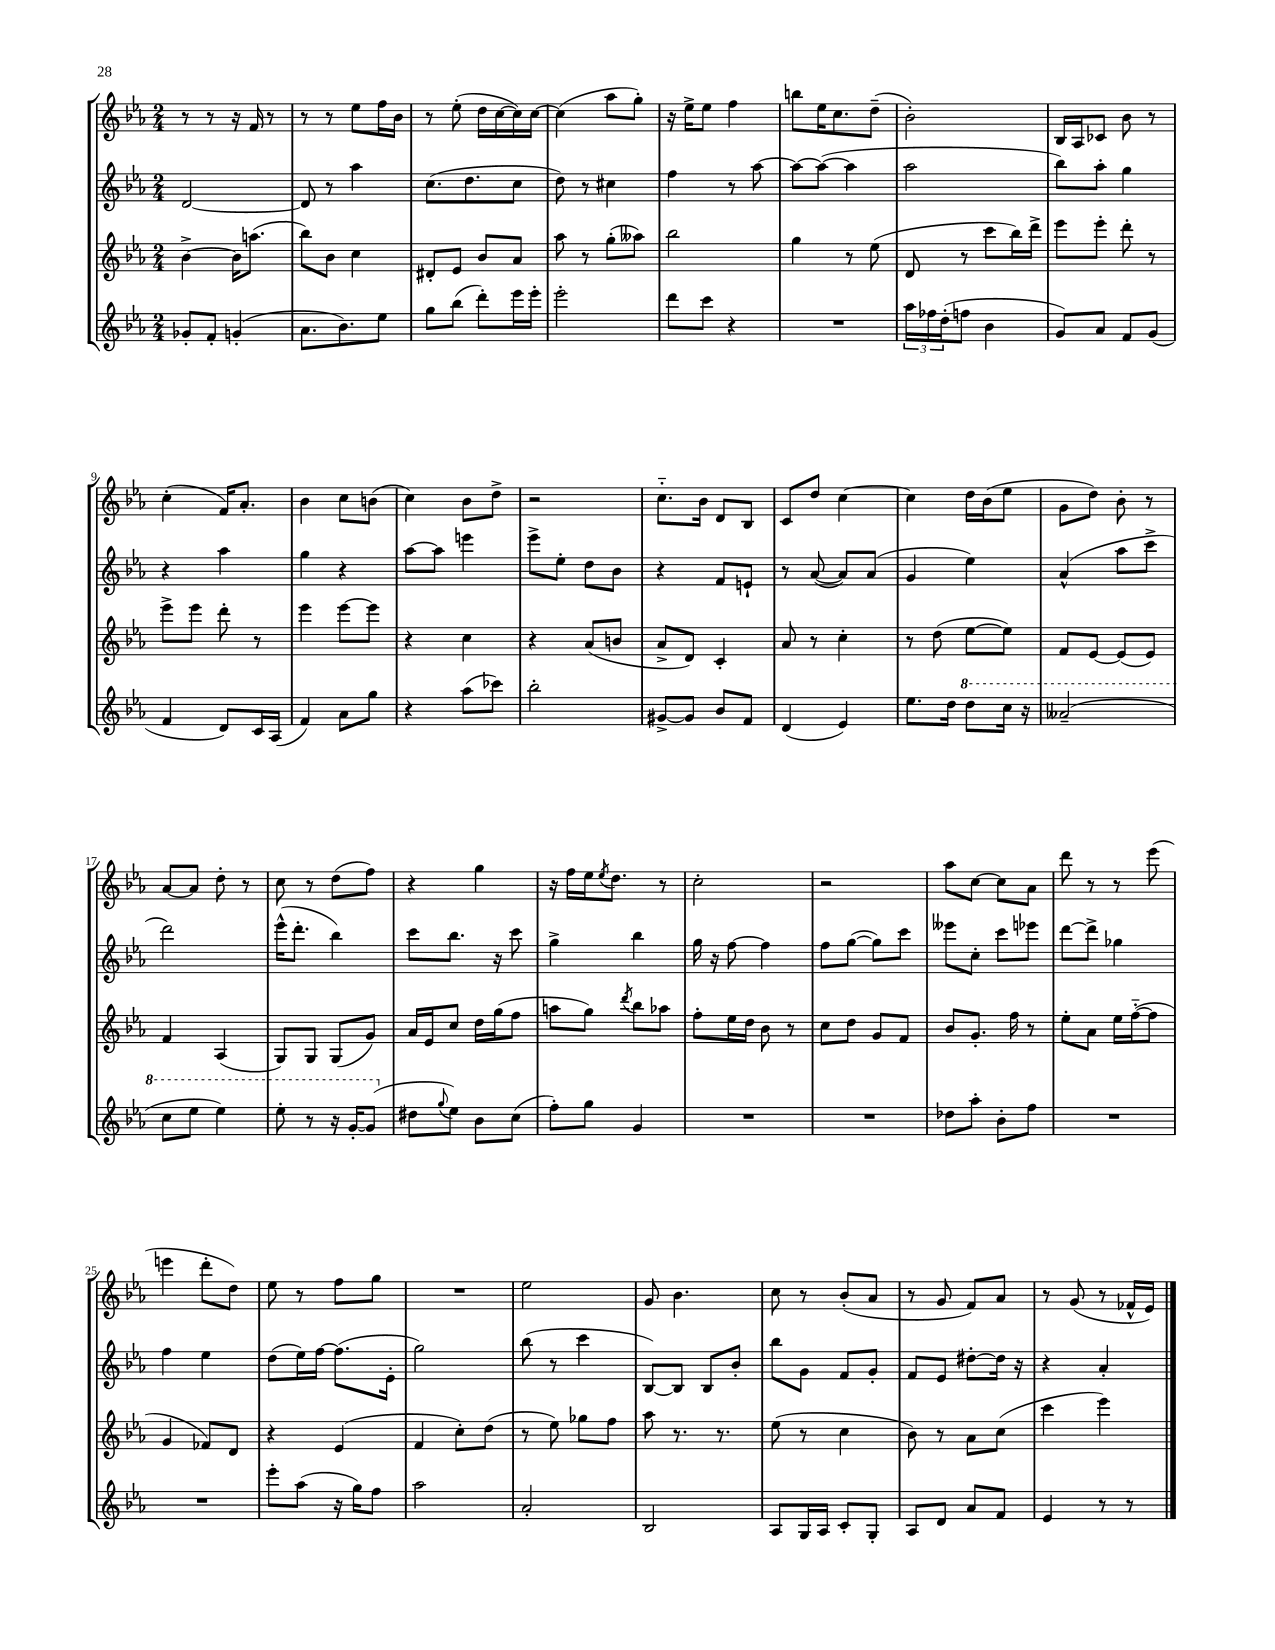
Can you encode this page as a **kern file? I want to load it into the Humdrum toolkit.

**kern	**kern	**kern	**kern
*part4	*part3	*part2	*part1
*staff4	*staff3	*staff2	*staff1
*clefG2	*clefG2	*clefG2	*clefG2
*k[b-e-a-]	*k[b-e-a-]	*k[b-e-a-]	*k[b-e-a-]
*M2/4	*M2/4	*M2/4	*M2/4
=1	=1	=1	=1
8g-X'/L	[4b-^\	[2d/	8r
8f'/J	.	.	8r
(4gn'/	16b-\KL]	.	16r
.	(8.aan\J	.	16f/
.	.	.	8r
=2	=2	=2	=2
8.a-\L	8bb-\L)	8d/]	8r
.	8b-\J	8r	8r
8.b-\)	.	.	.
.	4cc\	4aa-\	8ee-\L
8ee-\J	.	.	16ff\L
.	.	.	16b-\JJ
=3	=3	=3	=3
8gg\L	8d#X'/L	(8.cc\L	8r
(8bb-\J	8e-/J	.	(8ee-'\
.	.	8.dd\	.
8ddd'\L)	8b-/L	.	16dd\LL
.	.	.	[16cc\
16eee-\L	8a-/J	8cc\J	16cc\])
16eee-'\JJ	.	.	[16cc\JJ
=4	=4	=4	=4
2eee-'\	8aa-\	8dd\)	(4cc\]
.	8r	8r	.
.	(8gg'\L	4cc#X\	8aa-\L
.	8aa--X\J)	.	8gg'\J)
=5	=5	=5	=5
8ddd\L	2bb-\	4ff\	16r
.	.	.	16ee-^\KL
8ccc\J	.	.	8ee-\J
4r	.	8r	4ff\
.	.	[8aa-\	.
=6	=6	=6	=6
2r	4gg\	8aa-\L_	8bbn\L
.	.	(8aa-\J_	16ee-\K
.	.	.	8.cc\
.	8r	4aa-\]	.
.	(8ee-\	.	(8dd~\J
=7	=7	=7	=7
24aa-\LL	8d/	2aa-\	2b-'\)
24ff-X\	.	.	.
(24dd'\J	.	.	.
8ffn\J	8r	.	.
4b-\	8ccc\L	.	.
.	16bb-\L)	.	.
.	16ddd^\JJ	.	.
=8	=8	=8	=8
8g/L)	8eee-\L	8bb-\L)	16B-/LL
.	.	.	16A-/J
8a-/J	8eee-'\J	8aa-'\J	8c-X/J
8f/L	8ddd'\	4gg\	8b-\
(8g/J	8r	.	8r
!!LO:LB:g=z
=9	=9	=9	=9
4f/	8eee-^\L	4r	(4cc'\
.	8eee-\J	.	.
8d/L)	8ddd'\	4aa-\	16f/KL)
.	.	.	8.a-'/J
16c/L	8r	.	.
(16A-/JJ	.	.	.
=10	=10	=10	=10
4f/)	4eee-\	4gg\	4b-\
8a-\L	[8eee-\L	4r	8cc\L
8gg\J	8eee-\J]	.	(8bn\J
=11	=11	=11	=11
4r	4r	[8aa-\L	4cc\)
.	.	8aa-\J]	.
(8aa-\L	4cc\	4eeen\	8b-\L
8ccc-X\J)	.	.	8dd^\J
=12	=12	=12	=12
2bb-'\	4r	8eee-^\L	2r
.	.	8ee-'\J	.
.	(8a-/L	8dd\L	.
.	8bn/J	8b-\J	.
=13	=13	=13	=13
[8g#X^/L	8a-^/L	4r	8.cc\L
8g#/J]	8d/J)	.	.
.	.	.	16b-\Jk
8b-/L	4c'/	8f/L	8d/L
8f/J	.	8en`/J	8B-/J
=14	=14	=14	=14
(4d/	8a-/	8r	8c/L
.	8r	([8a-/	8dd/J
4e-/)	4cc'\	8a-/L])	[4cc\
.	.	(8a-/J	.
=15	=15	=15	=15
8.ee-\L	8r	4g/	4cc\]
.	(8dd\	.	.
16dd\Jk	.	.	.
*8va	*	*	*
8ddd\L	[8ee-\L	4ee-\)	16dd\LL
.	.	.	(16b-\J
16ccc\Jk	8ee-\J])	.	8ee-\J
16r	.	.	.
=16	=16	=16	=16
(2aa--X~/	8f/L	(4a-^^/	8g\L
.	[8e-/J	.	8dd\J)
.	(8e-/L]	8aa-\L	8b-'\
.	8e-/J)	8ccc^\J	8r
!!LO:LB:g=z
=17	=17	=17	=17
8ccc\L	4f/	2ddd\)	[8a-/L
8eee-\J	.	.	8a-/J]
4eee-\)	(4A-/	.	8dd'\
.	.	.	8r
=18	=18	=18	=18
8eee-'\	8G/L)	(16eee-^^\KL	8cc\
.	.	8.ddd'\J	.
8r	8G/J	.	8r
16r	(8G/L	4bb-\)	(8dd\L
[16gg'/KL	.	.	.
(8gg/J]	8g/J)	.	8ff\J)
=19	=19	=19	=19
*X8va	*	*	*
8dd#X\L	16a-/LL	8ccc\L	4r
.	16e-/J	.	.
8qqgg/	.	.	.
8ee-\J)	8cc/J	8.bb-\J	.
8b-\L	16dd\LL	.	4gg\
.	(16gg\J	16r	.
(8cc\J	8ff\J	8ccc\	.
=20	=20	=20	=20
8ff'\L)	8aan\L	4gg^\	16r
.	.	.	16ff\LL
8gg\J	8gg\J)	.	16ee-\J
.	.	.	8qee-/
.	.	.	8.dd\J
.	8qddd/	.	.
4g/	8bb-\L	4bb-\	.
.	8aa-X\J	.	8r
=21	=21	=21	=21
2r	8ff'\L	16gg\	2cc'\
.	.	16r	.
.	16ee-\L	[8ff\	.
.	16dd\JJ	.	.
.	8b-\	4ff\]	.
.	8r	.	.
=22	=22	=22	=22
2r	8cc\L	8ff\L	2r
.	8dd\J	([8gg\J	.
.	8g/L	8gg\L])	.
.	8f/J	8ccc\J	.
=23	=23	=23	=23
8dd-X\L	8b-/L	8eee--X\L	8aa-\L
8aa-'\J	8.g'/J	8cc'\J	[8cc\J
8b-'\L	.	8ccc\L	8cc\L]
.	16ff\	.	.
8ff\J	8r	8eee-X\J	8a-\J
=24	=24	=24	=24
2r	8ee-'\L	[8ddd\L	8ddd\
.	8a-\J	8ddd^\J]	8r
.	16ee-\LL	4gg-X\	8r
.	([16ff\J	.	.
.	8ff\J]	.	(8eee-\
!!LO:LB:g=z
=25	=25	=25	=25
2r	4g/	4ff\	4eeen\
.	8f-X/L)	4ee-\	8ddd'\L
.	8d/J	.	8dd\J)
=26	=26	=26	=26
8eee-'\L	4r	(8dd\L	8ee-\
(8aa-\J	.	16ee-\L)	8r
.	.	[16ff\JJ	.
16r	(4e-/	(8.ff\L]	8ff\L
16gg\KL)	.	.	.
8ff\J	.	.	8gg\J
.	.	16e-'\Jk	.
=27	=27	=27	=27
2aa-\	4f/	2gg\)	2r
.	8cc'\L)	.	.
.	(8dd\J	.	.
=28	=28	=28	=28
2a-'/	8r	(8bb-\	2ee-\
.	8ee-\)	8r	.
.	8gg-X\L	4ccc\	.
.	8ff\J	.	.
=29	=29	=29	=29
2B-/	8aa-\	[8B-/L)	8g/
.	8.r	8B-/J]	4.b-\
.	.	8B-/L	.
.	8.r	.	.
.	.	8b-'/J	.
=30	=30	=30	=30
8A-/L	(8ee-\	8bb-\L	8cc\
16G/L	8r	8g\J	8r
16A-/JJ	.	.	.
8c'/L	4cc\	8f/L	(8b-'/L
8G'/J	.	8g'/J	8a-/J
=31	=31	=31	=31
8A-/L	8b-\)	8f/L	8r
8d/J	8r	8e-/J	8g/
8a-/L	8a-\L	[8dd#X'\L	8f/L)
8f/J	(8cc\J	16dd#\Jk]	8a-/J
.	.	16r	.
=32	=32	=32	=32
4e-/	4ccc\	4r	8r
.	.	.	(8g/
8r	4eee-\)	4a-'/	8r
8r	.	.	16f-X^^/LL
.	.	.	16e-/JJ)
==	==	==	==
*-	*-	*-	*-
